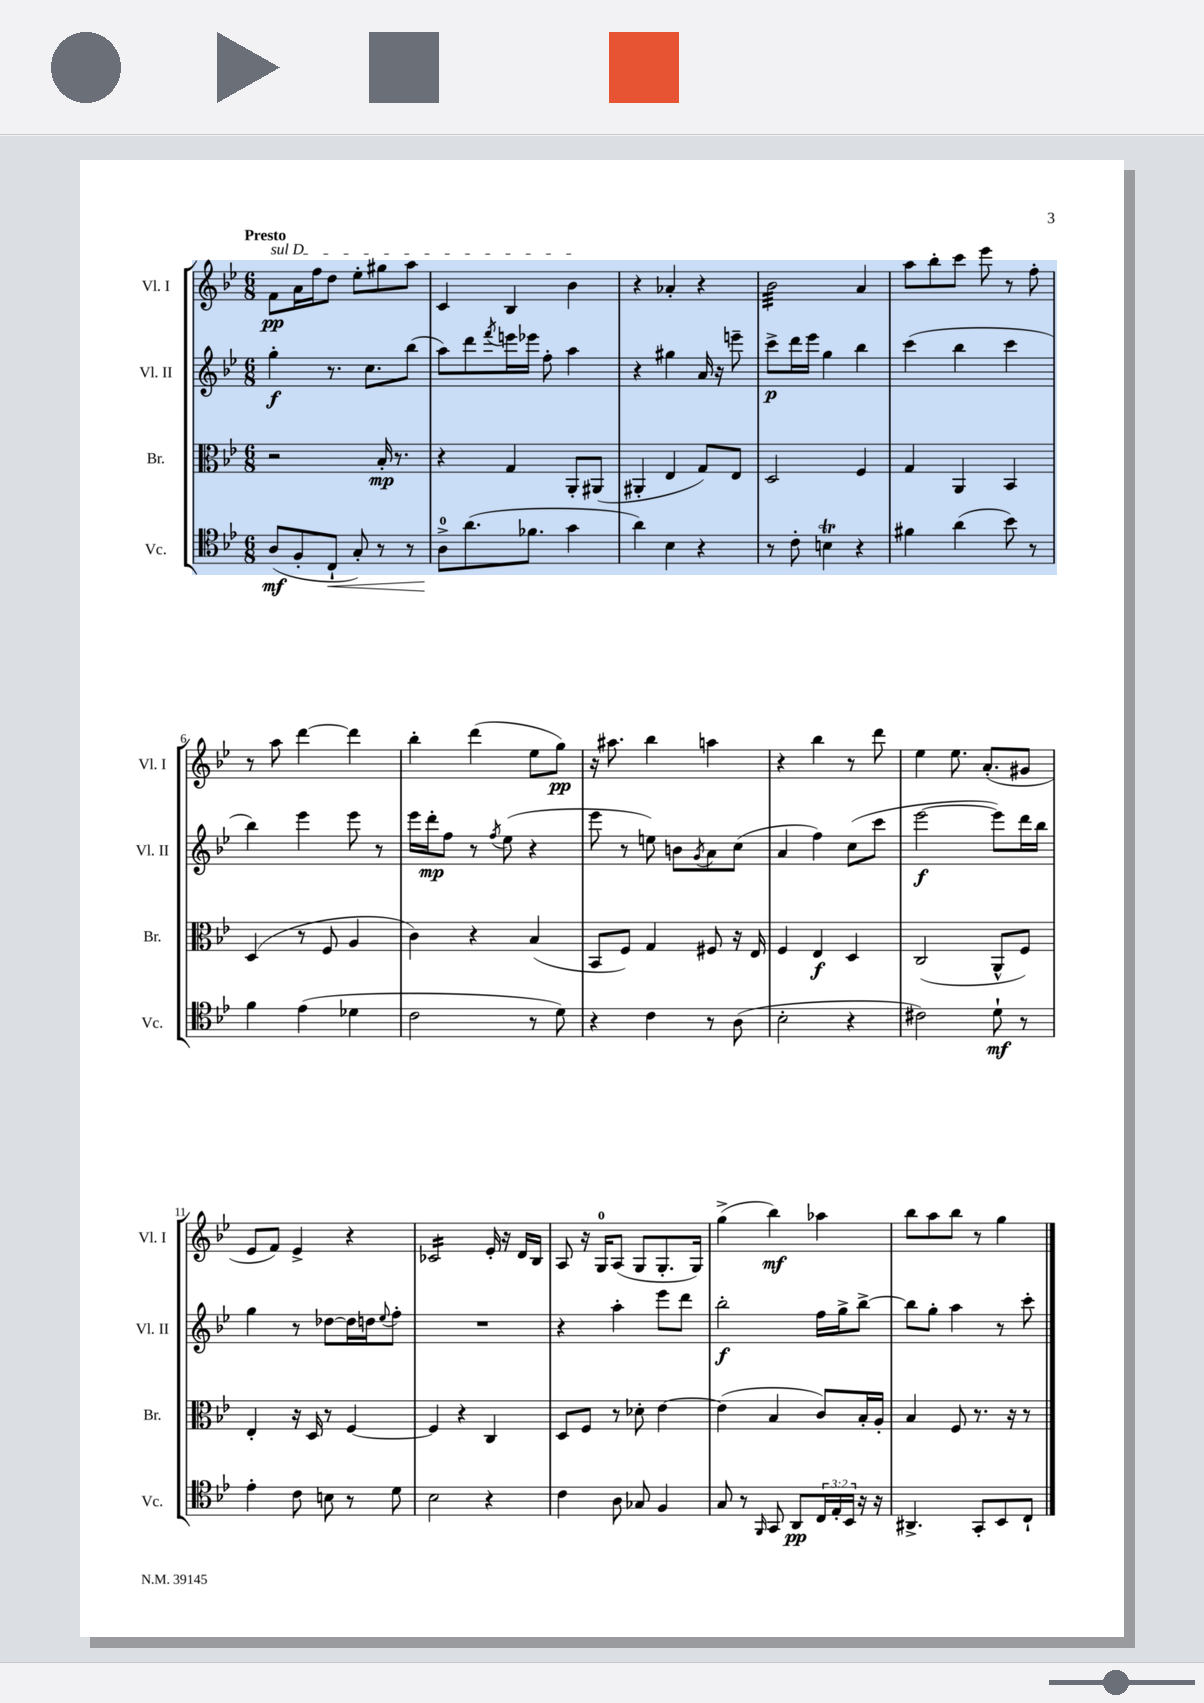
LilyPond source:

<<
\new StaffGroup <<
\new Staff = "s0" \with { instrumentName = "Vl. I" shortInstrumentName = "Vl. I" } {
    \clef treble \key bes \major \numericTimeSignature \time 6/8 \tempo "Presto"
    \once \override TextSpanner.bound-details.left.text = \markup { \italic "sul D" } f'8\pp\startTextSpan a'16 f''16 d''8 ees''8-. gis''8 a''8 |
    c'4 bes4 bes'4\stopTextSpan |
    r4 aes'4-. r4 |
    bes'2:32 a'4 |
    a''8 bes''8-. c'''8 ees'''8 r8 f''8-. |
    r8 a''8 d'''4~ d'''4 |
    bes''4-. d'''4( ees''8 g''8\pp) |
    r16 ais''8. bes''4 a''4 |
    r4 bes''4 r8 d'''8 |
    ees''4 ees''8. a'8.-.( gis'8 |
    ees'8 f'8) ees'4-> r4 |
    ces'2:16 ees'16-. r16 d'16 bes16 |
    a8 r16 g16-0 a8( g8 g8.-. g16) |
    g''4->( bes''4\mf) aes''4 |
    bes''8 a''8 bes''8 r8 g''4 \bar "|." |
}
\new Staff = "s1" \with { instrumentName = "Vl. II" shortInstrumentName = "Vl. II" } {
    \clef treble \key bes \major \numericTimeSignature \time 6/8
    g''4-.\f r8. c''8. bes''8( |
    a''8) d'''8 \acciaccatura { f'''8 } e'''16 ees'''16 f''8-. a''4 |
    r4 gis''4 a'16 r16 e'''8-- |
    c'''8->\p d'''16 ees'''16 g''4 bes''4 |
    c'''4( bes''4 c'''4 |
    bes''4) ees'''4 ees'''8 r8 |
    ees'''16 d'''16-.\mp f''8 r8 \acciaccatura { f''8 } ees''8( r4 |
    ees'''8 r8 e''8) b'8 \acciaccatura { g'8 } a'8 c''8( |
    a'4 f''4) c''8( c'''8 |
    ees'''2~\f ees'''8) d'''16 bes''16 |
    g''4 r8 des''8~ des''16 d''16 \appoggiatura { ees''8 } f''8-. |
    R2. |
    r4 a''4-. ees'''8 d'''8 |
    bes''2-.\f f''16 g''16-> bes''8~-> |
    bes''8 g''8-. a''4 r8 c'''8-. \bar "|." |
}
\new Staff = "s2" \with { instrumentName = "Br." shortInstrumentName = "Br." } {
    \clef alto \key bes \major \numericTimeSignature \time 6/8
    r2 bes16-.\mp r8. |
    r4 g4 a,8-. ais,8( |
    ais,4-. ees4 g8) ees8 |
    d2 f4 |
    g4 a,4 bes,4 |
    d4( r8 f8 a4 |
    c'4) r4 bes4( |
    bes,8 f8) g4 fis8 r16 ees16 |
    f4 ees4\f d4 |
    c2( a,8-^ f8) |
    ees4-. r16 d16 r8 f4~ |
    f4 r4 c4 |
    d8 f8 r8 des'8-. ees'4~ |
    ees'4( bes4 c'8) bes16-. a16-. |
    bes4 f8 r8. r16 r8 \bar "|." |
}
\new Staff = "s3" \with { instrumentName = "Vc." shortInstrumentName = "Vc." } {
    \clef tenor \key bes \major \numericTimeSignature \time 6/8 \override Staff.TupletNumber.text = #tuplet-number::calc-fraction-text
    a8\mf( f8-. c8-!\< g8-.) r8 r8 |
    a8-0->\! a'8.( fes'8. g'4 |
    a'4) bes4 r4 |
    r8 c'8-. b4\trill r4 |
    fis'4 a'4( bes'8) r8 |
    f'4 ees'4( des'4 |
    c'2 r8 d'8) |
    r4 c'4 r8 a8( |
    bes2-. r4 |
    cis'2) d'8-!\mf r8 |
    ees'4-. c'8 b8 r8 d'8 |
    bes2 r4 |
    c'4 a8 ges8 f4 |
    g8 r8 \grace { f,16 } g,8 a,8\pp \tuplet 3/2 { c16 ees16-. bes,16 } r16 r16 |
    ais,4.-> g,8-. bes,8 c8-! \bar "|." |
}
>>
>>
